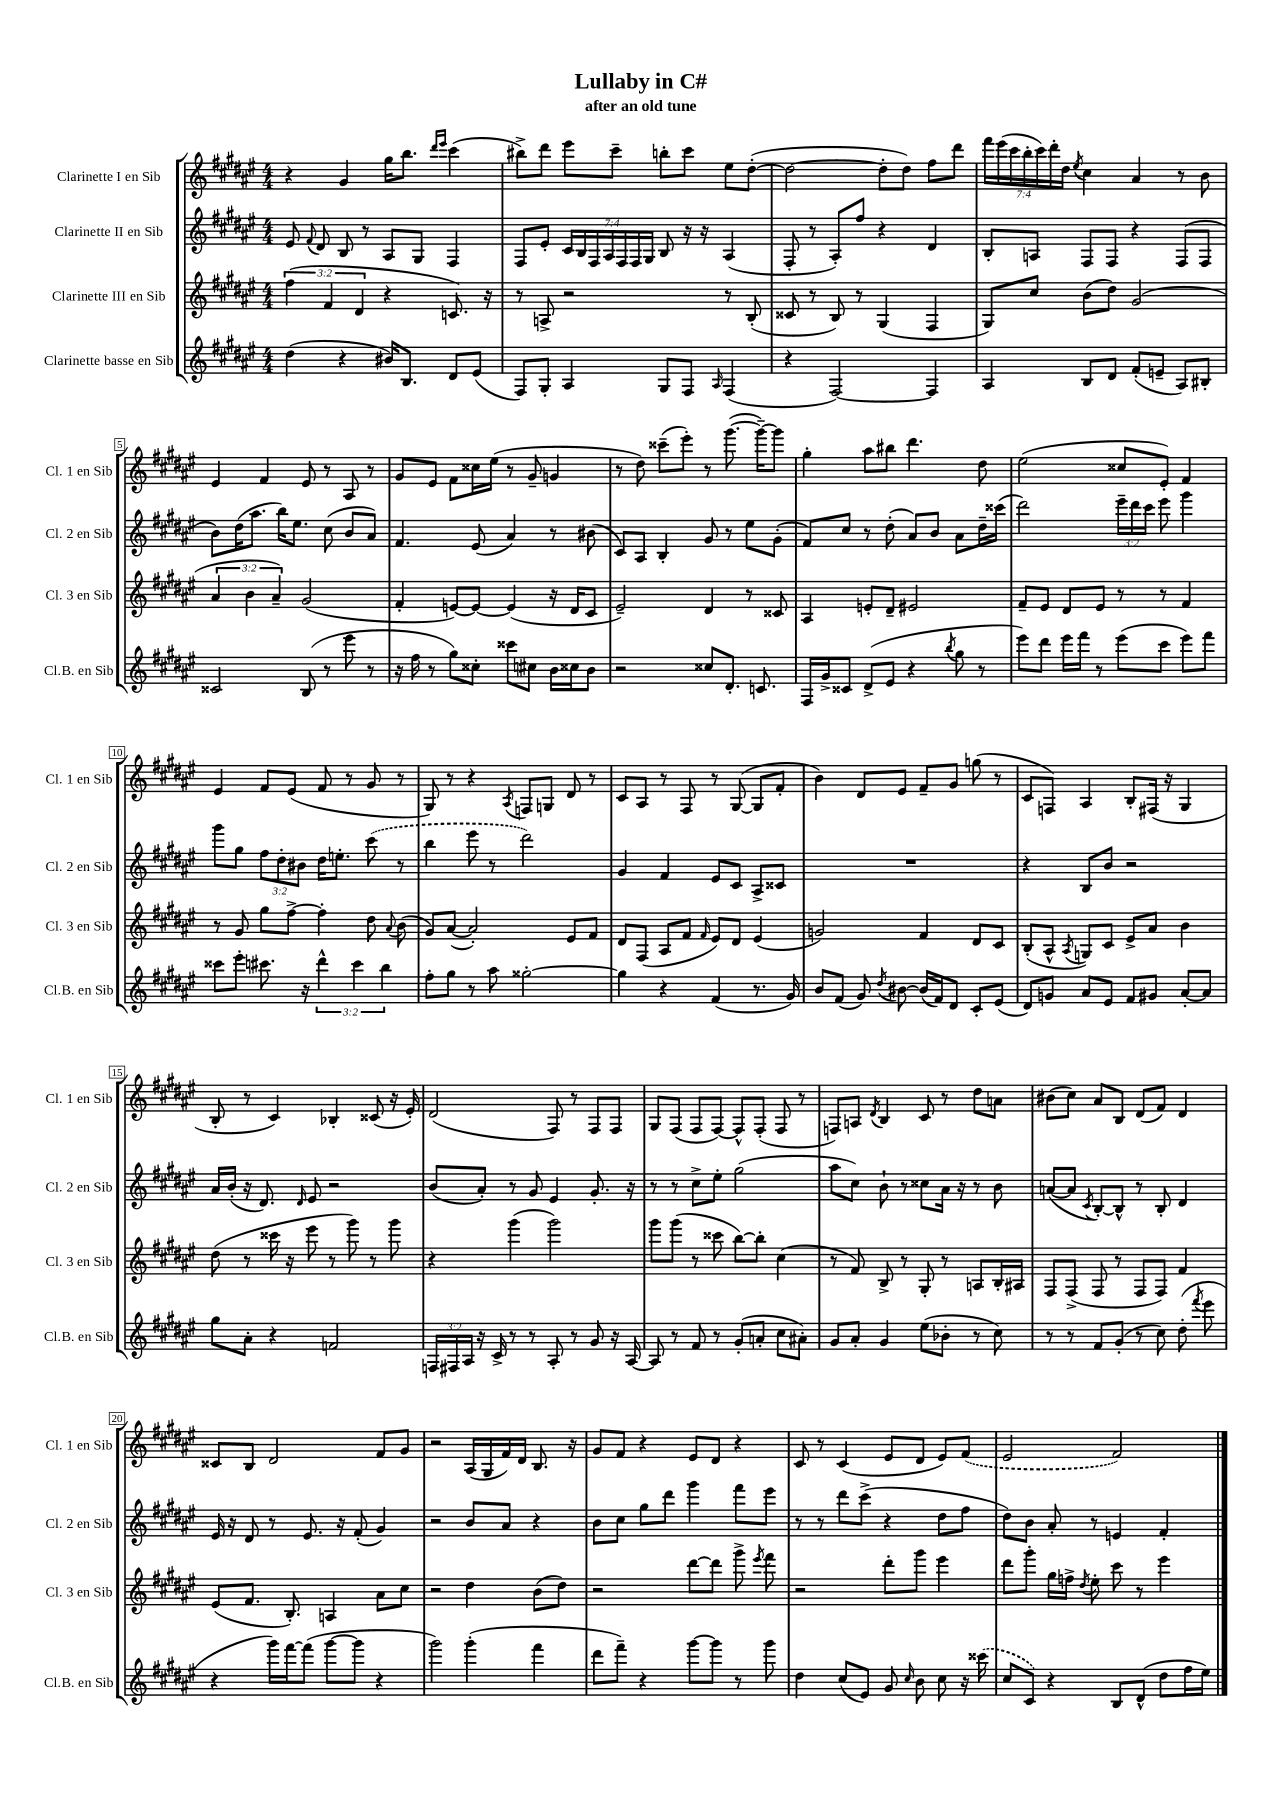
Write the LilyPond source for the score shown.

\header { title = "Lullaby in C#" subtitle = "after an old tune" }
<<
\new StaffGroup <<
\new Staff = "s0" \with { instrumentName = "Clarinette I en Sib" shortInstrumentName = "Cl. 1 en Sib" } {
    \clef treble \key fis \major \numericTimeSignature \time 4/4 \override Staff.TupletNumber.text = #tuplet-number::calc-fraction-text
    \autoBeamOff r4 gis'4 gis''16[ b''8.] \grace { dis'''16[ eis'''16] } cis'''4( |
    bis''8[->) dis'''8] eis'''8[ cis'''8]-- b''8[-. cis'''8] eis''8[ dis''8]~-.( |
    dis''2~ dis''8[-. dis''8]) fis''8[ dis'''8] |
    \tuplet 7/4 { fis'''16[ eis'''16( cis'''16 b''16-. cis'''16) dis'''16-. dis''16] } \acciaccatura { eis''8 } cis''4 ais'4 r8 b'8 |
    eis'4 fis'4 eis'8 r8 ais8 r8 |
    gis'8[ eis'8] fis'8[ cisis''16 eis''16]( r8 gis'8-- g'4 |
    r8 dis''8) cisis'''8[--( eis'''8]-.) r8 gis'''8.~( gis'''16[~--) gis'''8] |
    gis''4-. ais''8[ bis''8] dis'''4. dis''8 |
    eis''2( cisis''8[ eis'8]-.) fis'4 |
    eis'4 fis'8[ eis'8]( fis'8 r8 gis'8 r8 |
    gis8) r8 r4 \acciaccatura { ais8 } f8[ g8] dis'8 r8 |
    cis'8[ ais8] r8 fis8 r8 gis8~( gis8[ fis'8]-. |
    b'4) dis'8[ eis'8] fis'8[-- gis'8] g''8( r8 |
    cis'8[ f8]) ais4 b8[-. fis16]( r16 gis4 |
    b8-. r8 cis'4) bes4-. cisis'8( r16 eis'16-.) |
    dis'2( fis8) r8 fis8[ fis8] |
    gis8[ fis8]( fis8[ fis8]~) fis8[-^ fis8]-.( fis8 r8 |
    f8[) a8] \acciaccatura { dis'8 } b4 cis'8 r8 dis''8[ a'8] |
    bis'8[( cis''8]) ais'8[ b8] dis'8[( fis'8]) dis'4 |
    cisis'8[ b8] dis'2 fis'8[ gis'8] |
    r2 ais16[( gis16 fis'16) dis'16] b8. r16 |
    gis'8[ fis'8] r4 eis'8[ dis'8] r4 |
    cis'8 r8 cis'4( eis'8[ dis'8] eis'8[) \once \slurDashed fis'8]( |
    eis'2 fis'2) \bar "|." |
}
\new Staff = "s1" \with { instrumentName = "Clarinette II en Sib" shortInstrumentName = "Cl. 2 en Sib" } {
    \clef treble \key fis \major \numericTimeSignature \time 4/4 \override Staff.TupletNumber.text = #tuplet-number::calc-fraction-text
    \autoBeamOff eis'8 \appoggiatura { fis'8 } dis'8 b8 r8 ais8[ gis8] fis4 |
    fis8[ eis'8]-. \tuplet 7/4 { cis'16[ b16 fis16 ais16 fis16 fis16 gis16] } b8 r16 r16 ais4( |
    fis8-. r8 ais8[-.) fis''8] r4 dis'4 |
    b8[-. a8] fis8[ fis8] r4 fis8[( fis8] |
    b'8[) dis''16( ais''8.] b''16[) eis''8.] cis''8( b'8[ ais'8]) |
    fis'4. eis'8( ais'4) r8 bis'8( |
    cis'8[) ais8] b4-. gis'8 r8 eis''8[ gis'8]-.( |
    fis'8[) cis''8] r8 dis''8-.( ais'8[) b'8] ais'8[ dis''16-- cisis'''16]( |
    dis'''2) \tuplet 3/2 { eis'''16[-- dis'''16 cis'''16] } eis'''8 gis'''4 |
    gis'''8[ gis''8] \tuplet 3/2 { fis''8[ dis''8-. bis'8] } dis''16[ e''8.]-. \once \slurDashed cis'''8( r8 |
    b''4 eis'''8 r8 dis'''2) |
    gis'4 fis'4 eis'8[ cis'8] ais8[-> cisis'8] |
    R1 |
    r4 b8[ b'8] r2 |
    ais'16[ b'16]-.( r16 dis'8.) \grace { dis'16 } eis'8 r2 |
    b'8[( ais'8]-.) r8 gis'8 eis'4 gis'8.-. r16 |
    r8 r8 cis''8[-> eis''8]-. gis''2( |
    ais''8[ cis''8]) b'8-! r8 cisis''8[ ais'16] r16 r8 b'8 |
    a'8[~( a'8] \acciaccatura { cis'8 } b8[~-.) b8]-^ r8 b8-. dis'4 |
    eis'16 r16 dis'8 r8 eis'8. r16 fis'8-.( gis'4) |
    r2 b'8[ ais'8] r4 |
    b'8[ cis''8] gis''8[ dis'''8] gis'''4 fis'''8[ eis'''8] |
    r8 r8 dis'''8[ cis'''8]->( r4 dis''8[ fis''8] |
    dis''8[) b'8] ais'8-. r8 e'4 fis'4-. \bar "|." |
}
\new Staff = "s2" \with { instrumentName = "Clarinette III en Sib" shortInstrumentName = "Cl. 3 en Sib" } {
    \clef treble \key fis \major \numericTimeSignature \time 4/4 \override Staff.TupletNumber.text = #tuplet-number::calc-fraction-text
    \autoBeamOff \tuplet 3/2 { fis''4( fis'4 dis'4 } r4 c'8.) r16 |
    r8 a8-> r2 r8 b8-.( |
    cisis'8 r8 b8) r8 gis4( fis4 |
    gis8[) cis''8] b'8[( dis''8]) gis'2( |
    \tuplet 3/2 { ais'4 b'4 ais'4--) } gis'2( |
    fis'4-. e'8[~) e'8]~ e'4( r16 dis'16[ cis'8] |
    eis'2--) dis'4 r8 cisis'8 |
    ais4 e'8[-. dis'8]-- eis'2 |
    fis'8[-- eis'8] dis'8[ eis'8] r8 r8 fis'4 |
    r8 gis'8 gis''8[ fis''8]~-> fis''4-. dis''8 \appoggiatura { ais'8 } b'8( |
    gis'8[) ais'8]~( ais'2-.) eis'8[ fis'8] |
    dis'8[ fis8]( ais8[ fis'8] \grace { fis'16 } eis'8[) dis'8] eis'4( |
    g'2) fis'4 dis'8[ cis'8] |
    b8[-.( ais8]-^ \acciaccatura { ais8 } g8[) cis'8] eis'8[-> ais'8] b'4 |
    dis''8( r8 cisis'''16 r16 eis'''8 r8 gis'''8) r8 gis'''8 |
    r4 gis'''4( gis'''2) |
    gis'''8[ gis'''8]( r8 cisis'''8 b''8[~) b''8]-. cis''4( |
    r8 fis'8) b8-> r8 gis8-. r8 a8[ b16-. ais16] |
    fis8[ fis8]->( fis8 r8 fis8[ fis8]) fis'4 |
    eis'8[( fis'8.] b8.-.) a4 ais'8[ cis''8] |
    r2 dis''4 b'8[( dis''8]) |
    r2 dis'''8[~ dis'''8] gis'''8-> \acciaccatura { eis'''8 } fis'''8 |
    r2 dis'''8[-. gis'''8] eis'''4 |
    dis'''8[ gis'''8]-. gis''16[ f''16]-> \acciaccatura { dis''8 } eis''8-. cis'''8 r8 eis'''4 \bar "|." |
}
\new Staff = "s3" \with { instrumentName = "Clarinette basse en Sib" shortInstrumentName = "Cl.B. en Sib" } {
    \clef treble \key fis \major \numericTimeSignature \time 4/4 \override Staff.TupletNumber.text = #tuplet-number::calc-fraction-text
    \autoBeamOff dis''4( r4 bis'16[) b8.] dis'8[ eis'8]( |
    fis8[) gis8]-. ais4 gis8[ fis8] \grace { ais16 } fis4( |
    r4 fis2~) fis4 |
    ais4 b8[ dis'8] fis'8[-.( e'8]-- ais8[) bis8]-. |
    cisis'2 b8( r8 eis'''8 r8 |
    r16 fis''16 r8 gis''8[) cisis''8]-. cisis'''8[ cis''8] b'16[ cisis''16 b'8] |
    r2 cisis''8[ dis'8.]-. c'8. |
    fis16[ gis'16-> cisis'8] dis'8[->( eis'8] r4 \acciaccatura { b''8 } gis''8 r8 |
    eis'''8[) dis'''8] eis'''16[ fis'''16] r8 eis'''8[( cis'''8] eis'''8[) fis'''8] |
    cisis'''8[ eis'''8]-. cis'''8. r16 \tuplet 3/2 { dis'''4-^ cis'''4 b''4 } |
    fis''8[-. gis''8] r8 ais''8 gisis''2~-. |
    gisis''4 r4 fis'4( r8. gis'16) |
    b'8[ fis'8]( gis'8) \acciaccatura { dis''8 } bis'8~ bis'16[( fis'16) dis'8] cis'8[-. eis'8]( |
    dis'8[) g'8] ais'8[ eis'8] fis'8[ gis'8] ais'8[~-. ais'8] |
    gis''8[ ais'8]-. r4 f'2 |
    \tuplet 3/2 { f16[ fis16 ais16] } r16 cis'16-> r8 r8 ais8-. r8 gis'8 r16 ais16~ |
    ais8 r8 fis'8 r8 gis'8[-.( a'8]-. cis''8[ ais'8]-.) |
    gis'8[ ais'8]-. gis'4 eis''8[( bes'8]-. r8 cis''8) |
    r8 r8 fis'8[ gis'8]-.( r8 cis''8) dis''8-.( \acciaccatura { fis'''8 } eis'''8 |
    r4 gis'''16[) fis'''16~ fis'''8]( gis'''8[~ gis'''8] r4 |
    gis'''2) gis'''4-.( fis'''4 |
    dis'''8[ fis'''8]--) r4 gis'''8[~ gis'''8] r8 gis'''8 |
    dis''4 cis''8[( eis'8]) gis'8 \grace { cis''16 } b'8 cis''8 r16 \once \slurDashed cisis'''16( |
    cis''8[ cis'8]) r4 b8[ dis'8]-^( dis''8[ fis''16 eis''16]) \bar "|." |
}
>>
>>
\layout { \context { \Score \override BarNumber.stencil = #(make-stencil-boxer 0.1 0.3 ly:text-interface::print) } }
